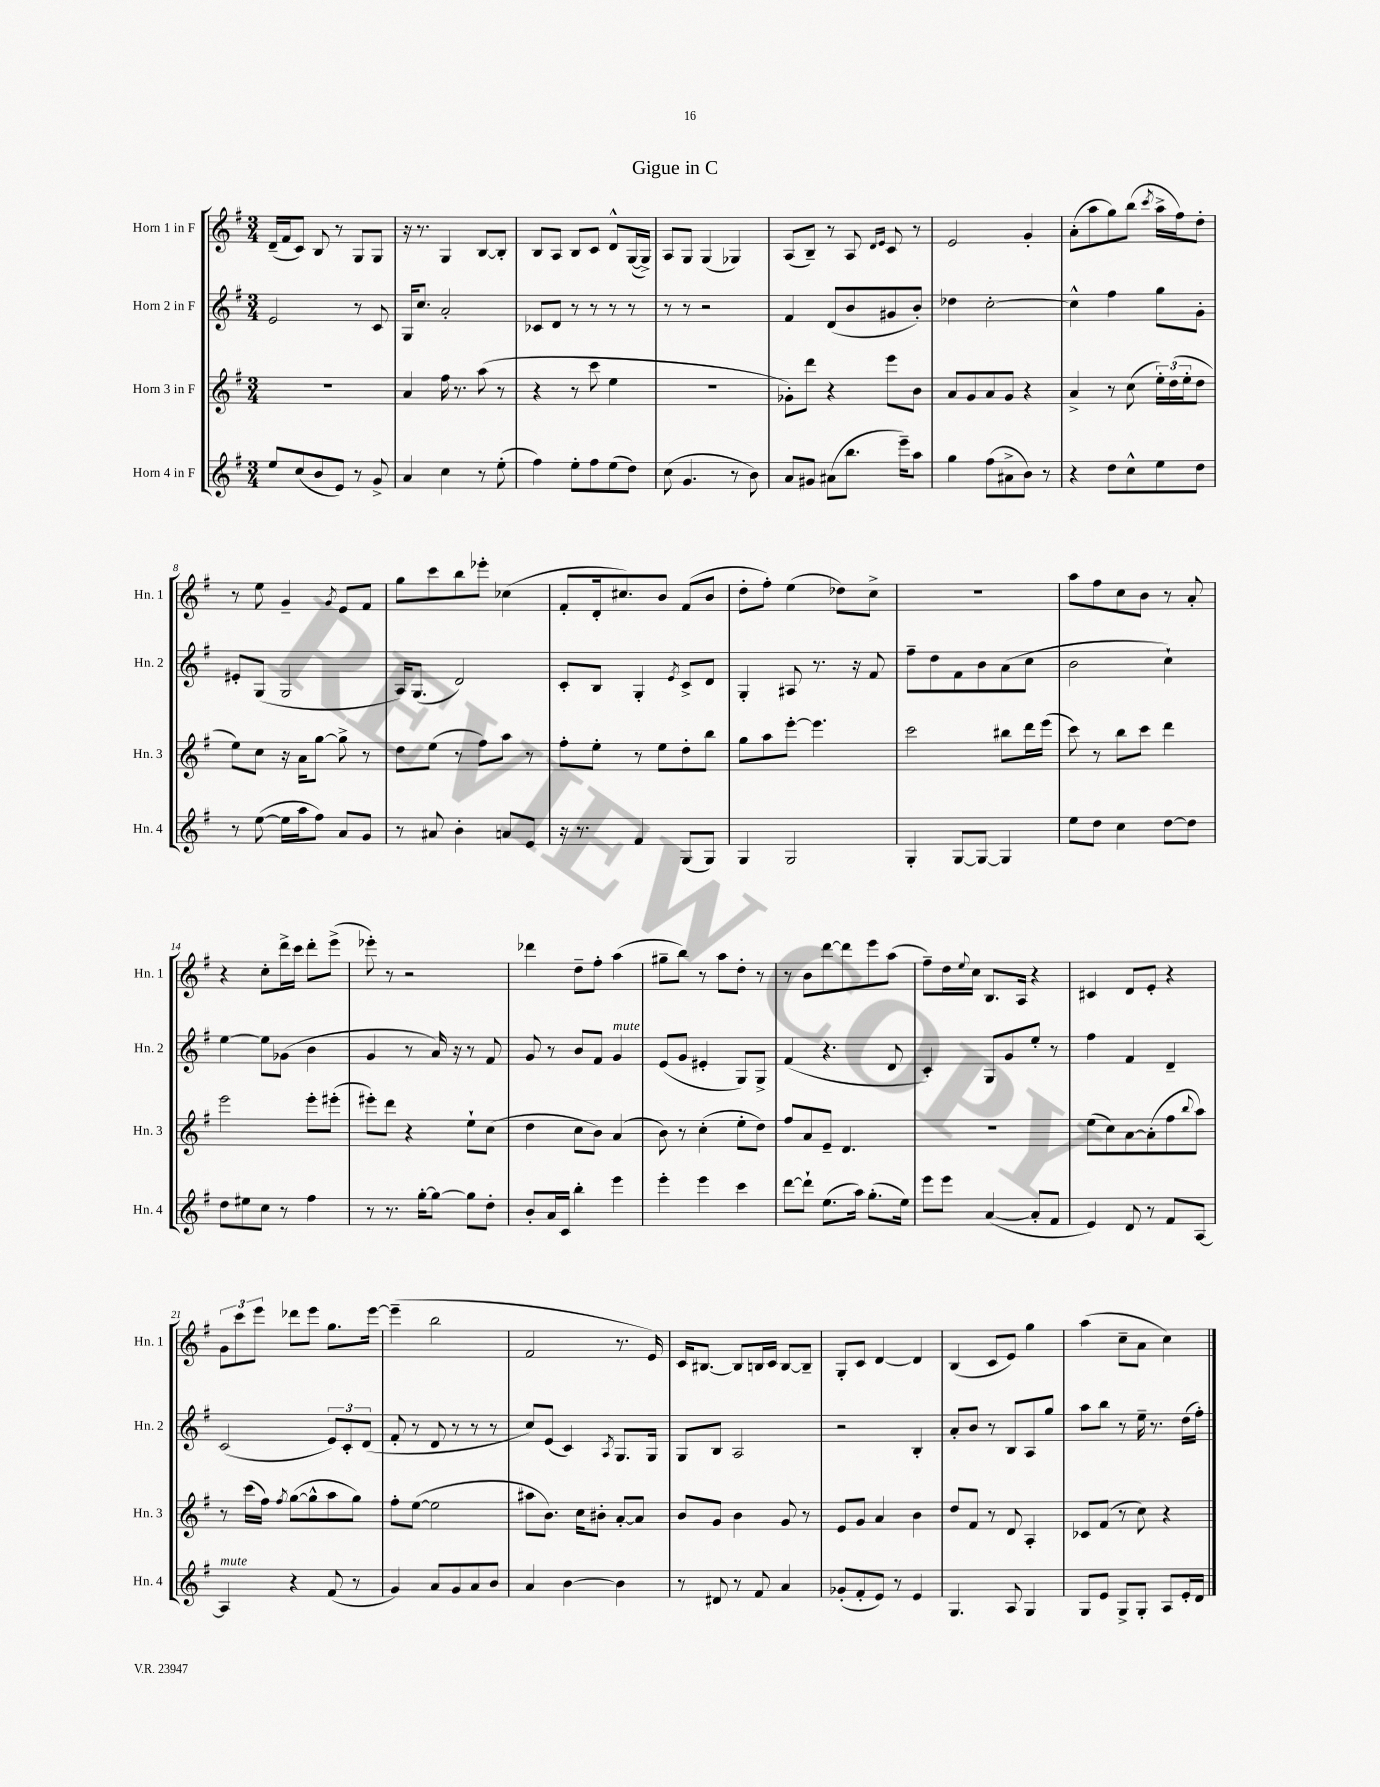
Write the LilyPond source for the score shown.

\header { title = "Gigue in C" }
<<
\new StaffGroup <<
\new Staff = "s0" \with { instrumentName = "Horn 1 in F" shortInstrumentName = "Hn. 1" } {
    \clef treble \key g \major \numericTimeSignature \time 3/4
    d'16--( fis'16 c'8) b8 r8 g8 g8 |
    r16 r8. g4 b8~ b8-. |
    b8 a8 b8 c'8 d'8-^ g16~( g16->) |
    a8 g8 g4( ges4) |
    a8( b8--) r8 a8 \grace { d'16 e'16 } c'8 r8 |
    e'2 g'4-. |
    a'8-.( a''8 g''8) b''8( \acciaccatura { c'''8 } a''16-> fis''16) d''8-. |
    r8 e''8 g'4-- \acciaccatura { g'8 } e'8 fis'8 |
    g''8 c'''8 b''8 ees'''8-. ces''4( |
    fis'8-. d'16-. cis''8.) b'8 fis'8( b'8 |
    d''8-. fis''8-.) e''4( des''8) c''8-> |
    R2. |
    a''8 fis''8 c''8 b'8 r8 a'8-. |
    r4 c''8-. d'''16-> c'''16 d'''8-. e'''8->( |
    ees'''8-.) r8 r2 |
    des'''4 d''8-- fis''8-. a''4( |
    gis''8-- b''8) r8 a''8 d''8-. r8 |
    r8 b'8 d'''8~ d'''8 e'''8 a''8( |
    fis''8--) d''16 \appoggiatura { e''8 } c''16 b8. a16 r4 |
    cis'4 d'8 e'8-. r4 |
    \tuplet 3/2 { g'8 c'''8 e'''8 } des'''8 e'''8 g''8. e'''16~ |
    e'''4--( b''2 |
    fis'2 r8. e'16) |
    c'16 bis8.~ bis8 b16 c'16 b8~ b8-- |
    g8-. c'8 d'4~ d'4 |
    b4( c'8 e'8) g''4 |
    a''4( c''8-- a'8 c''4) \bar "|." |
}
\new Staff = "s1" \with { instrumentName = "Horn 2 in F" shortInstrumentName = "Hn. 2" } {
    \clef treble \key g \major \numericTimeSignature \time 3/4
    e'2 r8 c'8 |
    g16 c''8. a'2-. |
    ces'8 d'8 r8 r8 r8 r8 |
    r8 r8 r2 |
    fis'4 d'8( b'8 gis'8 b'8-.) |
    des''4 c''2~-. |
    c''4-^ fis''4 g''8 g'8-. |
    eis'8-. g8( g2 |
    a16) g8.( d'2) |
    c'8-. b8 g4-. \acciaccatura { e'8 } c'8-> d'8 |
    g4-. ais8 r8. r16 fis'8 |
    fis''8-- d''8 fis'8 b'8 a'8( c''8 |
    b'2 c''4-!) |
    e''4~ e''8 ges'8( b'4 |
    g'4 r8 a'16) r16 r8 fis'8 |
    g'8 r8 b'8 fis'8 g'4^\markup { \italic "mute" } |
    e'8( g'8 eis'4-. g8) g8-> |
    fis'4( r4. d'8 |
    c'4-.) g8 g'8 e''8-. r8 |
    fis''4 fis'4 d'4-- |
    c'2( \tuplet 3/2 { e'8) c'8-. d'8( } |
    fis'8-. r8 d'8 r8 r8 r8 |
    c''8) e'8( c'4) \acciaccatura { a8 } g8. g16 |
    g8 b8 a2 |
    r2 b4-. |
    a'8-. b'8 r8 b8 a8 g''8 |
    a''8 b''8 r8 e''16-- r8. d''16( fis''16-.) \bar "|." |
}
\new Staff = "s2" \with { instrumentName = "Horn 3 in F" shortInstrumentName = "Hn. 3" } {
    \clef treble \key g \major \numericTimeSignature \time 3/4
    R2. |
    a'4 fis''16 r8. a''8( r8 |
    r4 r8 c'''8 e''4 |
    R2. |
    ges'8-.) d'''8 r4 e'''8 b'8 |
    a'8 g'8 a'8 g'8 r4 |
    a'4-> r8 c''8( \tuplet 3/2 { e''16-.) d''16( e''16-. } d''8 |
    e''8) c''8 r16 a'16 g''8~ g''8-> r8 |
    d''8 e''8( r8 fis''8) a''8 r8 |
    fis''8-. e''8-. r8 e''8 d''8-. b''8 |
    g''8 a''8 e'''8~-. e'''4. |
    c'''2 bis''8 d'''16 e'''16( |
    c'''8) r8 b''8 c'''8 d'''4 |
    e'''2 e'''8-. eis'''8-.( |
    eis'''8-.) d'''8 r4 e''8-! c''8( |
    d''4 c''8 b'8) a'4( |
    b'8) r8 c''4-.( e''8-. d''8) |
    fis''8 a'8 e'8-- d'4. |
    R2. |
    e''8( c''8) a'8~ a'8-.( fis''8 \appoggiatura { b''8 } a''8) |
    r8 c'''16( fis''16) \acciaccatura { fis''8 } g''8~( g''8-^ a''8 g''8) |
    fis''8-. e''8~( e''2 |
    ais''8 b'8.) c''16 bis'8-. a'8~-. a'8 |
    b'8 g'8 b'4 g'8 r8 |
    e'8 g'8 a'4 b'4 |
    d''8 fis'8 r8 d'8 a4-. |
    ces'8 fis'8( r8 c''8) r4 \bar "|." |
}
\new Staff = "s3" \with { instrumentName = "Horn 4 in F" shortInstrumentName = "Hn. 4" } {
    \clef treble \key g \major \numericTimeSignature \time 3/4
    e''8 c''8( b'8 e'8) r8 g'8-> |
    a'4 c''4 r8 e''8-.( |
    fis''4) e''8-. fis''8 e''8( d''8) |
    c''8( g'4. r8 b'8) |
    a'8 gis'8 ais'8( b''8. e'''16--) a''8 |
    g''4 fis''8( ais'8-> b'8) r8 |
    r4 d''8 c''8-^ e''8 d''8 |
    r8 e''8~( e''16 a''16 fis''8) a'8 g'8 |
    r8 ais'8 b'4-. a'8 e'8 |
    r16 r8. fis'4 g8( g8) |
    g4 g2 |
    g4-. g8~ g8~ g4 |
    e''8 d''8 c''4 d''8~ d''8 |
    d''8 eis''8 c''8 r8 fis''4 |
    r8 r8. g''16~-. g''8~ g''8 d''8-. |
    b'8-. a'16 c'16 b''4-. e'''4 |
    e'''4-. e'''4 c'''4 |
    d'''8~ d'''8-! e''8.( a''16) g''8.-.( e''16) |
    e'''8 e'''8 a'4~( a'8-. fis'8 |
    e'4) d'8 r8 fis'8 a8~ |
    a4^\markup { \italic "mute" } r4 fis'8( r8 |
    g'4) a'8 g'8 a'8 b'8 |
    a'4 b'4~ b'4 |
    r8 dis'8 r8 fis'8 a'4 |
    ges'8-.( fis'8-. e'8) r8 e'4 |
    g4. a8 g4 |
    g8 e'8 g8-> g8-. a8 e'16-. d'16 \bar "|." |
}
>>
>>
